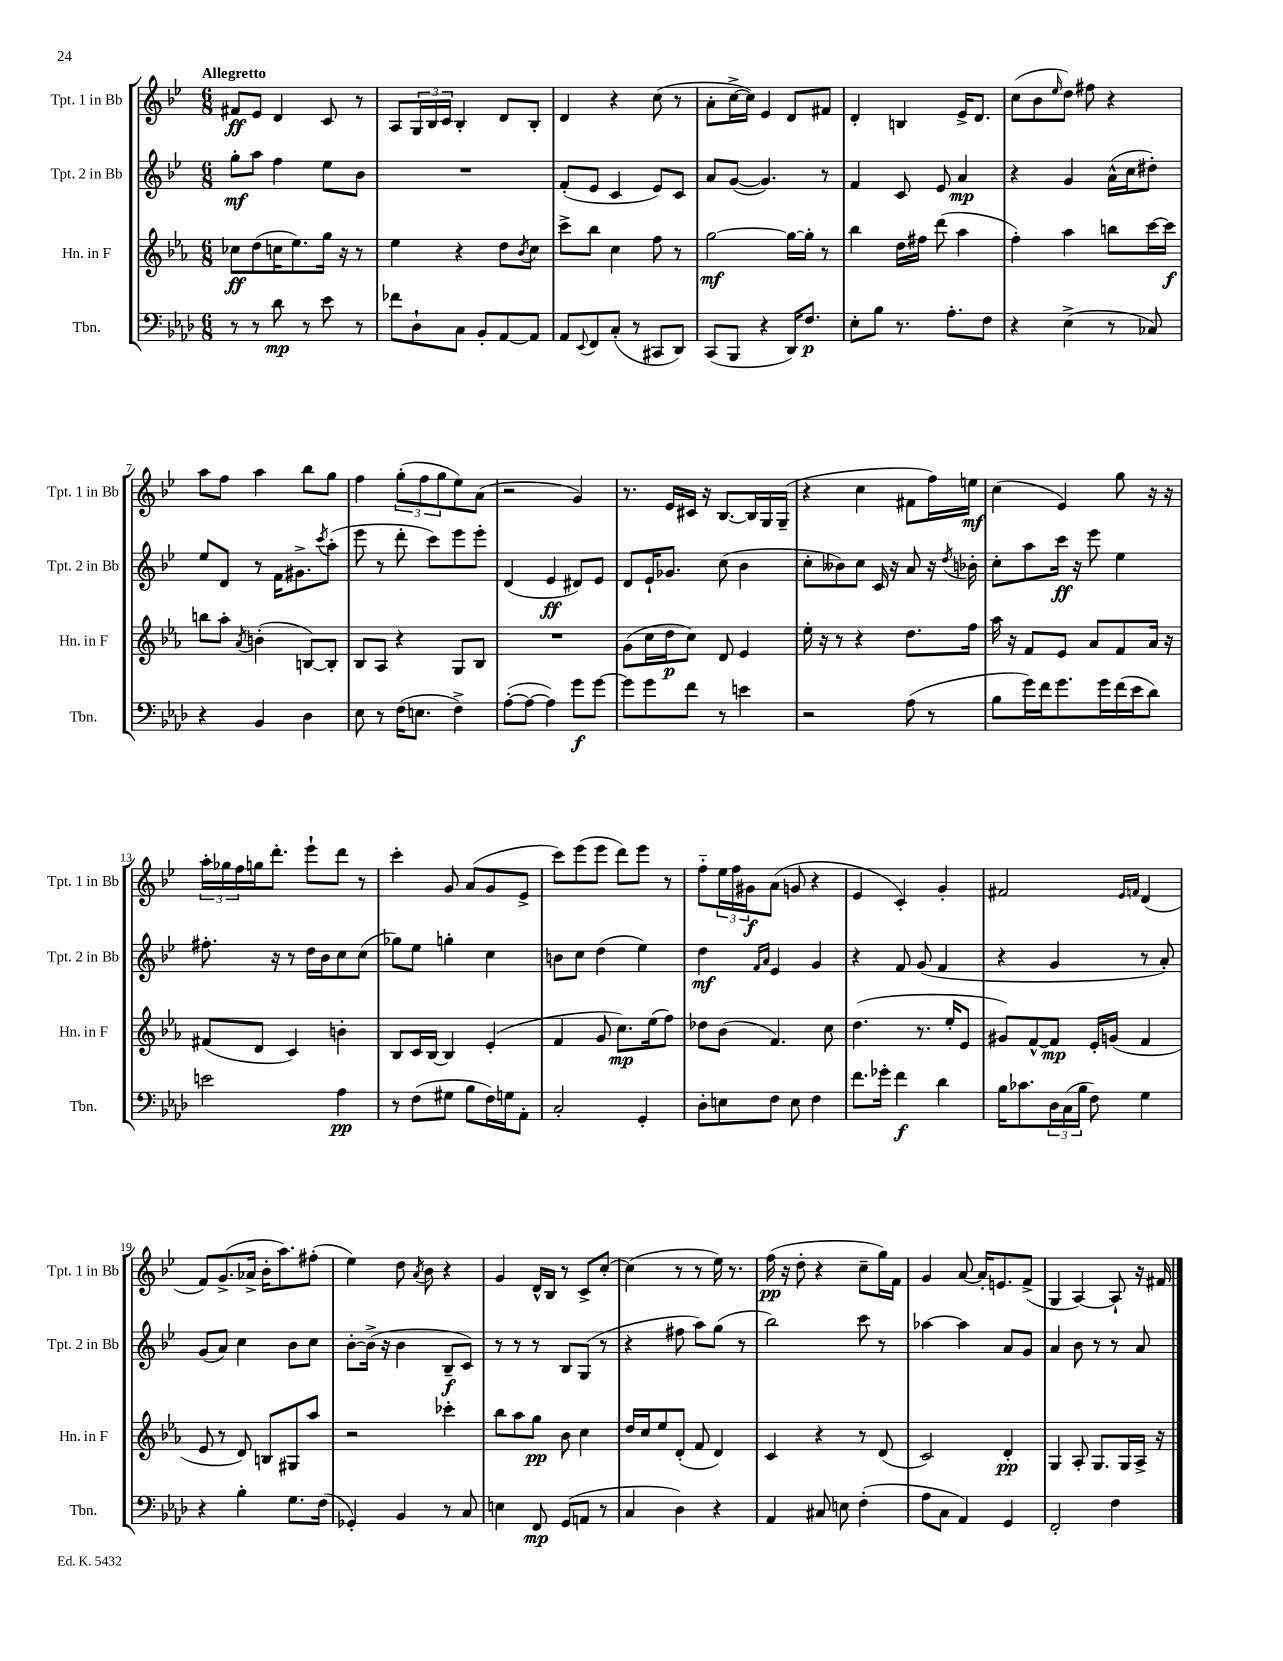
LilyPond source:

<<
\new StaffGroup <<
\new Staff = "s0" \with { instrumentName = "Tpt. 1 in Bb" shortInstrumentName = "Tpt. 1 in Bb" } {
    \clef treble \key bes \major \numericTimeSignature \time 6/8 \tempo "Allegretto"
    fis'8\ff ees'8 d'4 c'8 r8 |
    a8 \tuplet 3/2 { g16 bes16 c'16 } bes4-. d'8 bes8-. |
    d'4 r4 c''8( r8 |
    a'8-. c''16~-> c''16) ees'4 d'8 fis'8 |
    d'4-. b4 ees'16-> d'8. |
    c''8( bes'8 \grace { ees''16 } d''8) fis''8 r4 |
    a''8 f''8 a''4 bes''8 g''8 |
    f''4 \tuplet 3/2 { g''8-.( f''8 g''8 } ees''8) a'8( |
    r2 g'4) |
    r8. ees'16 cis'16 r16 bes8.~ bes16 g16 g16--( |
    r4 c''4 fis'8 f''16) e''16\mf |
    c''4( ees'4) g''8 r16 r16 |
    \tuplet 3/2 { a''16-. ges''16 f''16 } g''16 d'''8.-. ees'''8-! d'''8 r8 |
    c'''4-. g'8 a'8( g'8 ees'8-> |
    c'''8) ees'''8( ees'''8 d'''8) ees'''8 r8 |
    f''8-_ \tuplet 3/2 { ees''16 f''16 gis'16\f } a'8( g'8 r4 |
    ees'4 c'4-.) g'4-. |
    fis'2 \grace { ees'16 f'16 } d'4( |
    f'8) g'8.->( aes'16-> bes'16-. a''8.) fis''8-.( |
    ees''4) d''8 \acciaccatura { a'8 } bes'8 r4 |
    g'4 d'16-^ bes16 r8 c'8-> c''8~-. |
    c''4( r8 r8 ees''16) r8. |
    f''16\pp( r16 d''8-. r4 c''8-- g''16) f'16 |
    g'4 a'8~ a'16-. e'8. f'8->( |
    g4 a4~) a8-! r16 fis'16 \bar "|." |
}
\new Staff = "s1" \with { instrumentName = "Tpt. 2 in Bb" shortInstrumentName = "Tpt. 2 in Bb" } {
    \clef treble \key bes \major \numericTimeSignature \time 6/8
    g''8-.\mf a''8 f''4 ees''8 bes'8 |
    R2. |
    f'8-.( ees'8 c'4 ees'8) c'8 |
    a'8 g'8~( g'4.) r8 |
    f'4 c'8 ees'8 a'4\mp |
    r4 g'4 a'16-^( c''16 dis''8-.) |
    ees''8 d'8 r8 f'16 gis'8.-> \acciaccatura { c'''8 } a''8-.( |
    ees'''8 r8 d'''8-. c'''8) ees'''8 ees'''8-. |
    d'4( ees'4\ff dis'8) ees'8 |
    d'8 ees'16-! ges'8. c''8( bes'4 |
    c''8-. beses'8) c''8 c'16 r16 a'8 r16 \acciaccatura { d''8 } bes'16-. |
    c''8-. a''8 c'''16\ff r16 ees'''8 ees''4 |
    fis''8.-. r16 r8 d''16 bes'16 c''8 c''8( |
    ges''8) ees''8 g''4-. c''4 |
    b'8 c''8 d''4( ees''4) |
    d''4\mf \grace { f'16 a'16 } ees'4 g'4 |
    r4 f'8 g'8( f'4 |
    r4 g'4 r8 a'8-.) |
    g'8( a'8) c''4 bes'8 c''8 |
    bes'8~-. bes'16->( r16 bes'4 bes8--\f c'8) |
    r8 r8 r8 bes8 g8( r8 |
    r4 fis''8 a''8) g''8( r8 |
    bes''2) c'''8 r8 |
    aes''4~ aes''4 a'8 g'8 |
    a'4 bes'8 r8 r8 a'8 \bar "|." |
}
\new Staff = "s2" \with { instrumentName = "Hn. in F" shortInstrumentName = "Hn. in F" } {
    \clef treble \key ees \major \numericTimeSignature \time 6/8
    ces''8\ff d''8( c''16 ees''8.) g''16 r16 r8 |
    ees''4 r4 d''8 \acciaccatura { bes'8 } c''8 |
    c'''8-> bes''8 c''4 f''8 r8 |
    g''2~\mf g''16~ g''16-. r8 |
    bes''4 d''16 fis''16 d'''8( aes''4 |
    f''4-.) aes''4 b''8 c'''16~ c'''16\f |
    b''8 aes''8-. \acciaccatura { aes'8 } b'4-.( b8~) b8-. |
    bes8 aes8 r4 g8 bes8 |
    R2. |
    g'8( c''16 d''16\p c''8) d'8 ees'4 |
    ees''16-. r16 r8 r4 d''8. f''16 |
    aes''16 r16 f'8 ees'8 aes'8 f'8 aes'16 r16 |
    fis'8( d'8 c'4) b'4-. |
    bes8 c'16 bes16~ bes4 ees'4-.( |
    f'4 g'8 c''8.\mp) ees''16( f''8) |
    des''8 bes'8( f'4.) c''8 |
    d''4.( r8. ees''16-. ees'8 |
    gis'8) f'8~-^ f'8\mp ees'16-. g'16( f'4 |
    ees'8 r8 d'8) b8 gis8 aes''8 |
    r2 ces'''4-. |
    bes''8 aes''8 g''8\pp bes'8 c''4 |
    d''16 c''16 ees''8 d'8-.( f'8 d'4) |
    c'4 r4 r8 d'8( |
    c'2) d'4-.\pp |
    g4 aes8-. g8. g16 aes16-> r16 \bar "|." |
}
\new Staff = "s3" \with { instrumentName = "Tbn." shortInstrumentName = "Tbn." } {
    \clef bass \key aes \major \numericTimeSignature \time 6/8
    r8 r8 des'8\mp r8 ees'8 r8 |
    fes'8 des8-! c8 bes,8-. aes,8~ aes,8 |
    aes,8 \appoggiatura { ees,8 } f,8 c8-.( r8 cis,8 des,8) |
    c,8( bes,,8 r4 des,16) f8.\p |
    ees8-. bes8 r8. aes8.-. f8 |
    r4 ees4->( r8 ces8) |
    r4 bes,4 des4 |
    ees8 r8 f16( e8. f4->) |
    aes8~-.( aes8~ aes4) g'8\f g'8~ |
    g'8 g'8 f'8 r8 e'4 |
    r2 aes8( r8 |
    bes8 g'16) f'16 g'8. g'16 f'16( ees'16 des'8) |
    e'2 aes4\pp |
    r8 f8( gis8 bes8 f16) g16 aes,8-. |
    c2-. g,4-. |
    des8-. e8 f8 e8 f4 |
    f'8. ges'16-. f'4\f des'4 |
    bes16 ces'8. \tuplet 3/2 { des16 c16( bes16 } f8) g4 |
    r4 bes4-. g8. f16( |
    ges,4-.) bes,4 r8 c8 |
    e4 f,8\mp g,8( a,8 r8 |
    c4 des4) r4 |
    aes,4 cis8 e8 f4-.( |
    aes8 c8 aes,4) g,4 |
    f,2-. f4 \bar "|." |
}
>>
>>
